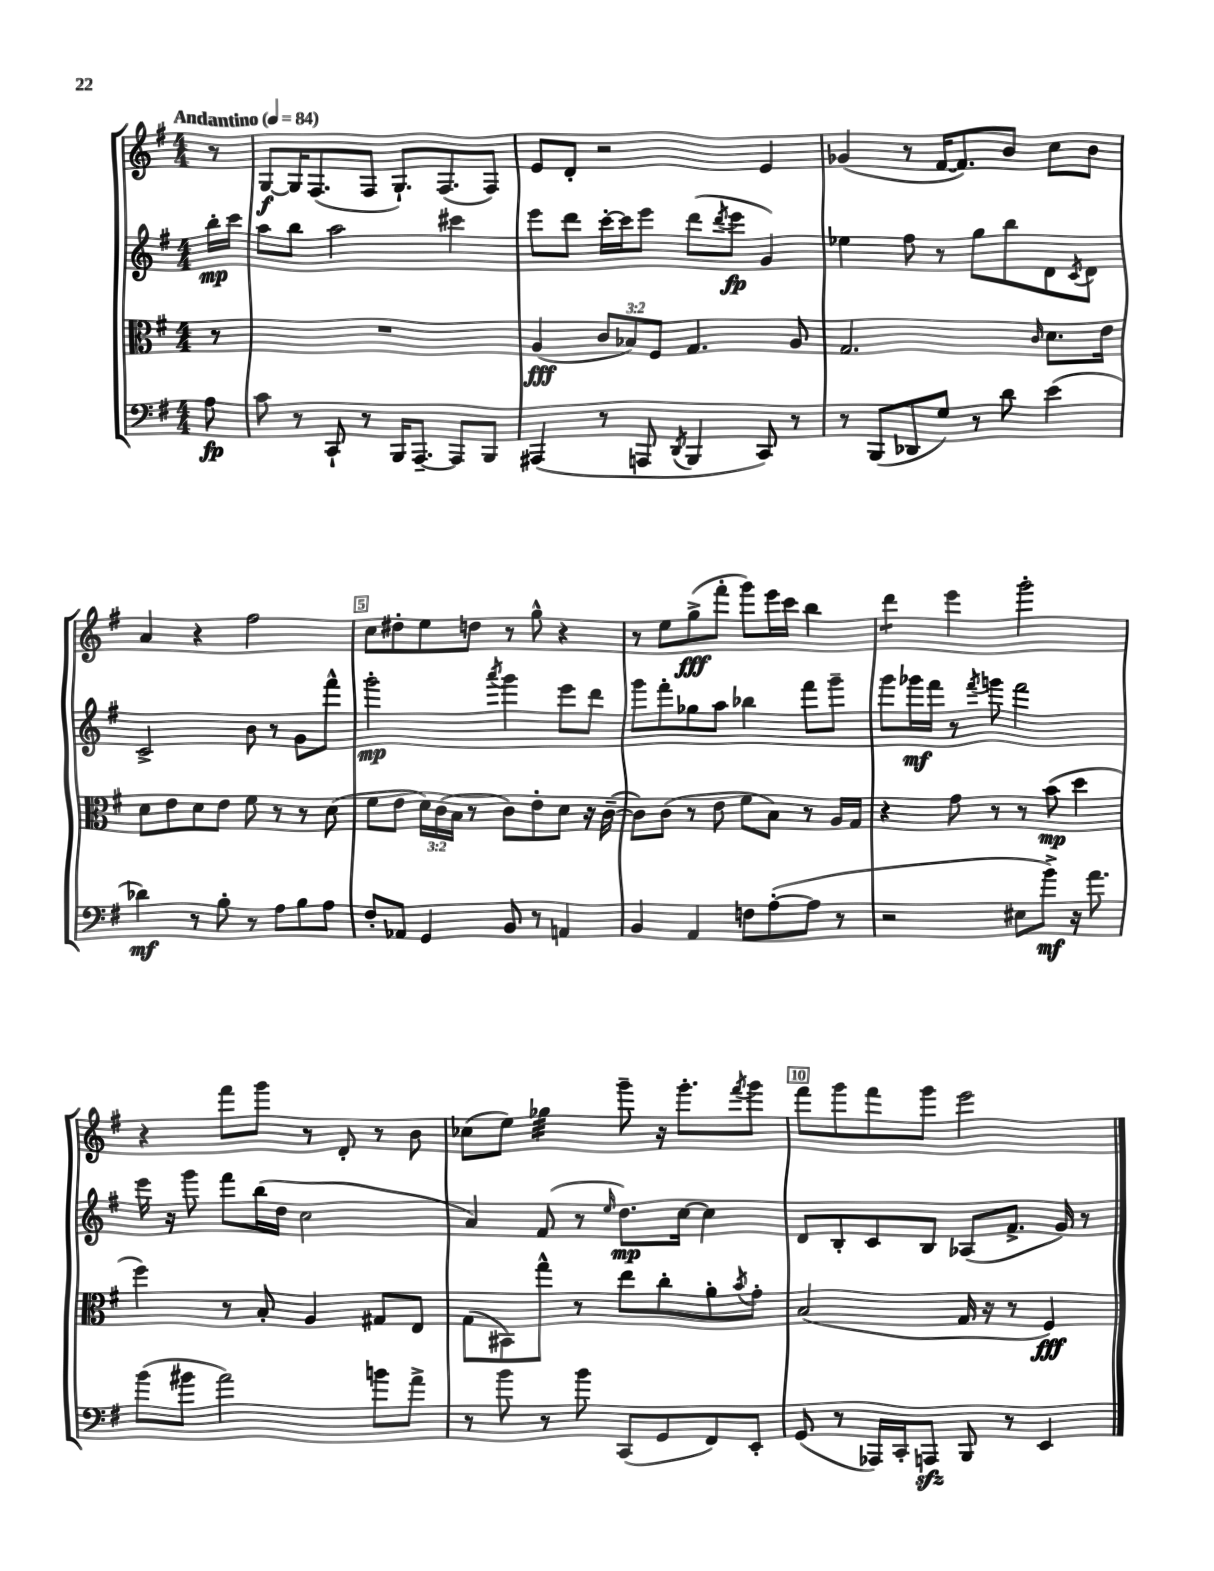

**kern	**kern	**kern	**kern
*staff4	*staff3	*staff2	*staff1
*clefF4	*clefC3	*clefG2	*clefG2
*k[f#]	*k[f#]	*k[f#]	*k[f#]
*M4/4	*M4/4	*M4/4	*M4/4
*MM84	*MM84	*MM84	*MM84
8A	8r	16bb'	8r
.	.	16ccc	.
=	=	=	=
8c	1r	8aa	[8G
8r	.	8bb	16G]
.	.	.	(8.F#
8CC`	.	2aa	.
8r	.	.	8F#
16BBB	.	.	8.G`)
[8.AAA~	.	.	.
.	.	.	(8.F#
8AAA]	.	4ccc#	.
8BBB	.	.	8F#)
=	=	=	=
(4AAA#	(4A	8eee	8e
.	.	8ddd	8d'
8r	12c	[16ccc'	2r
.	.	16ccc]	.
.	12B-)	.	.
8AAA	.	8eee	.
.	12F#	.	.
8qDD	.	.	.
4BBB	4.G	(8ddd	.
.	.	8qddd	.
.	.	8eee	.
8CC)	.	4g)	4e
8r	8A	.	.
=	=	=	=
8r	2.G	4ee-	(4g-
(8BBB	.	.	.
8DD-	.	8ff#	8r
8G)	.	8r	[16f#
.	.	.	8.f#])
8r	.	8gg	.
8d	.	8bb	8b
.	16qqc	.	.
(4e	8.d	8d	8cc
.	.	8qc	.
.	.	8d	8b
.	16e	.	.
=	=	=	=
4d-)	8d	2c^	4a
.	8e	.	.
8r	8d	.	4r
8B'	8e	.	.
8r	8f#	8b	2ff#
8A	8r	8r	.
8B	8r	8g	.
8A	(8d	8fff#^^	.
=	=	=	=
8F#'	8f#	2ggg'	8cc
8AA-	8e	.	8dd#'
4GG	24d)	.	8ee
.	(24c	.	.
.	24B	.	.
.	8r	.	8dd
.	.	8qaaa	.
8BB	8c)	4ggg	8r
8r	8e'	.	8gg^^
4AA	8d	8eee	4r
.	16r	8ddd	.
.	([16c~	.	.
=	=	=	=
4BB	8c])	8ggg	8r
.	(8c	8fff#'	8ee
4AA	8r	8gg-	(8gg^
.	8e	8aa	8fff#'
8F	8f#	4bb-	8ggg)
([8A'	8B)	.	16eee
.	.	.	16ccc
8A]	8r	8fff#	4bb
8r	16A	8ggg~	.
.	16G	.	.
=	=	=	=
2r	4r	8ggg	4ddd
.	.	16ggg-	.
.	.	16fff#	.
.	8g	8r	4eee
.	.	8qfff#	.
.	8r	8ggg	.
8E#	8r	2fff#	2ggg'
8b^)	(8b	.	.
16r	4dd	.	.
8.a	.	.	.
=	=	=	=
(8b	4ff#)	16eee	4r
.	.	16r	.
8b#	.	8ggg	.
2a)	8r	8fff#	8fff#
.	8B'	(16bb	8ggg
.	.	16dd	.
.	4A	2cc	8r
.	.	.	8d'
8b	8G#	.	8r
8a^	8E	.	8b
=	=	=	=
8r	(8G	4a)	(8cc-
8b	8BB#)	.	8ee)
8r	8gg^^	(8f#	4gg-
8b	8r	8r	.
.	.	16qqee	.
(8CC	8ee	8.dd)	8ggg~
8GG	8cc'	.	16r
.	.	[16cc	8.ggg'
8FF#)	8a'	4cc]	.
.	8qb	.	8qfff#
8EE'	8g'	.	8ggg
=	=	=	=
(8GG	(2B	8d	8fff#
8r	.	8B'	8ggg
16AAA-)	.	8c	8fff#
16CC'	.	.	.
8AAA	.	8B	8ggg
8BBB	16G	(8A-	2eee
.	16r	.	.
8r	8r	8.f#^	.
4EE	4F#)	.	.
.	.	16g)	.
.	.	8r	.
==	==	==	==
*-	*-	*-	*-
